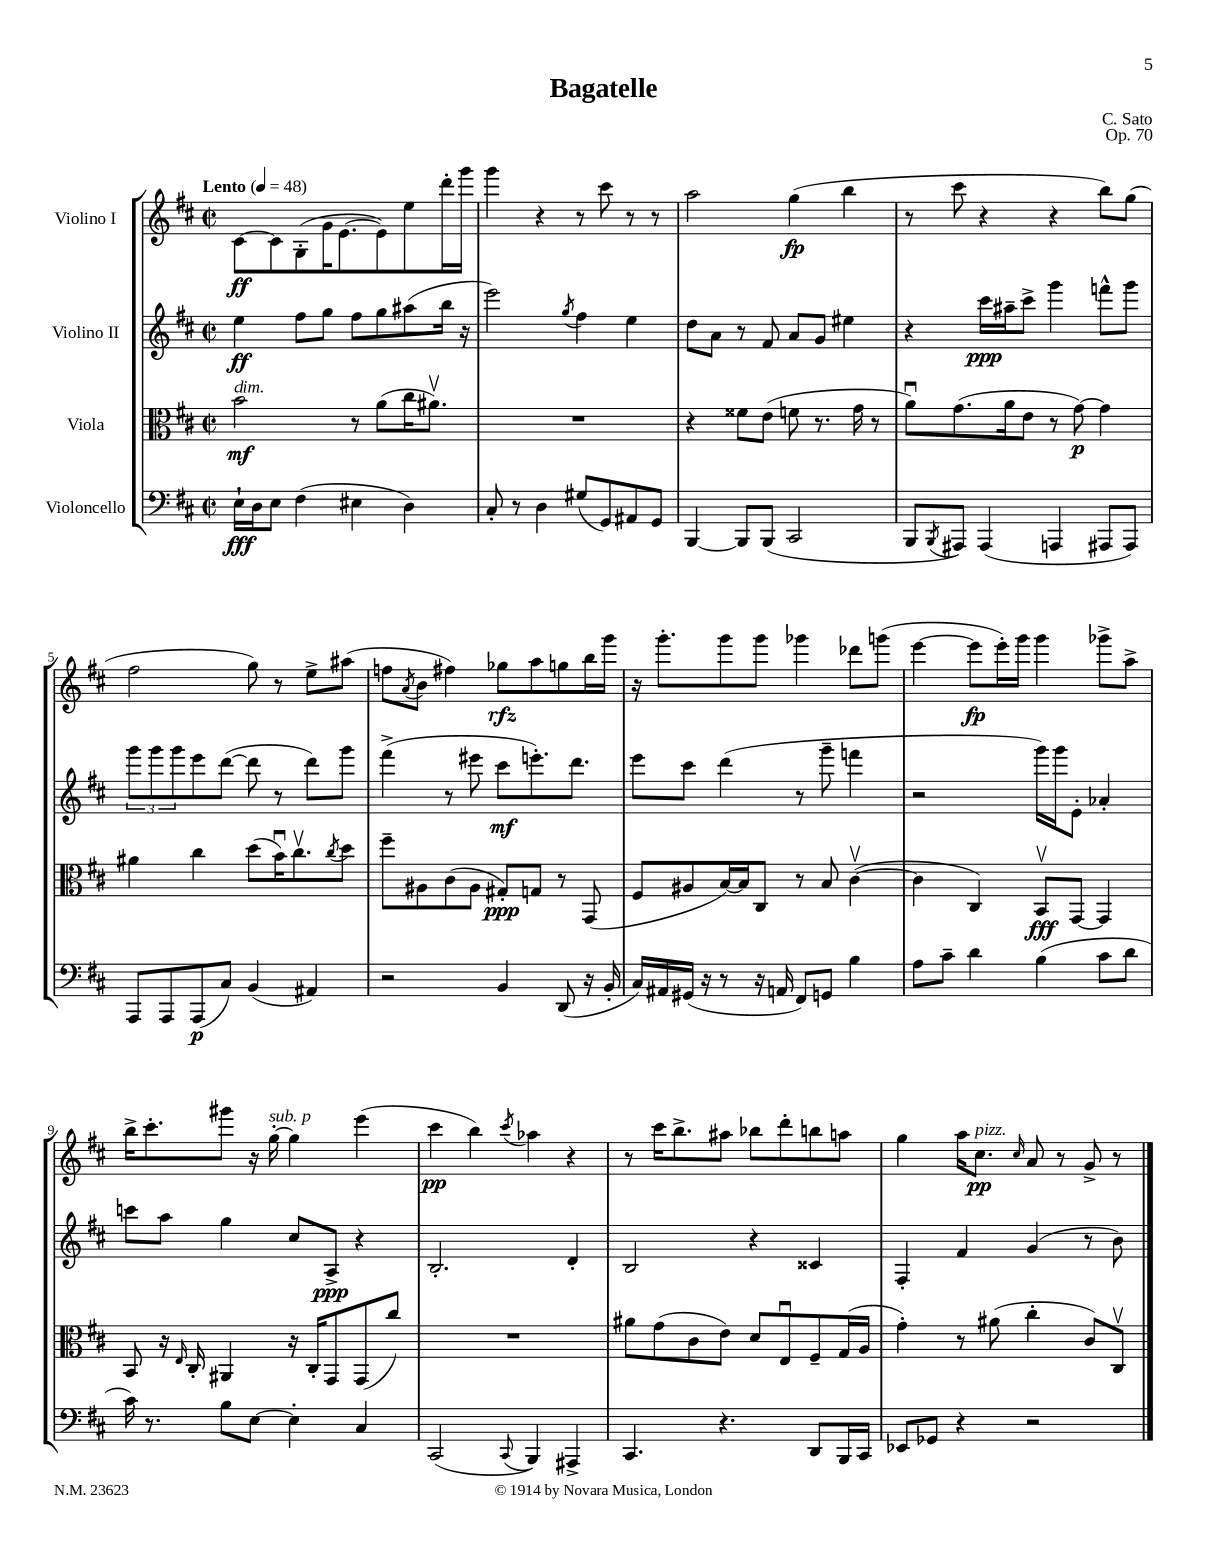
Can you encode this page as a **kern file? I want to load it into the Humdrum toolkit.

**kern	**kern	**kern	**kern
*staff4	*staff3	*staff2	*staff1
*clefF4	*clefC3	*clefG2	*clefG2
*k[f#c#]	*k[f#c#]	*k[f#c#]	*k[f#c#]
*M2/2	*M2/2	*M2/2	*M2/2
*met(c|)	*met(c|)	*met(c|)	*met(c|)
*MM48	*MM48	*MM48	*MM48
16E`	2b	4ee	[8c#
16D	.	.	.
8E	.	.	8c#]
(4F#	.	8ff#	(8G'
.	.	8gg	16g
.	.	.	[8.e
4E#	8r	8ff#	.
.	(8a	8gg	8e])
4D)	16cc#	(8aa#	8ee
.	8.a#v)	.	.
.	.	16bb	16ddd'
.	.	16r	16ggg
=	=	=	=
8C#'	1r	2eee)	4ggg
8r	.	.	.
4D	.	.	4r
.	.	8qgg	.
(8G#	.	4ff#	8r
8GG)	.	.	8ccc#
8AA#	.	4ee	8r
8GG	.	.	8r
=	=	=	=
[4BBB	4r	8dd	2aa
.	.	8a	.
8BBB]	8f##	8r	.
(8BBB	(8e	8f#	.
2CC#	8f	8a	(4gg
.	8.r	8g	.
.	.	4ee#	4bb
.	16g	.	.
.	8r	.	.
=	=	=	=
8BBB	8au)	4r	8r
8qBBB	.	.	.
8AAA#)	(8.g	.	8ccc#
(4AAA#	.	16ccc#	4r
.	16a	16aa#~	.
.	8e	8ccc#^	.
4AAA	8r	4ggg	4r
.	[8g)	.	.
8AAA#	4g]	8fff^^	8bb)
8AAA#)	.	8ggg	(8gg
=	=	=	=
8AAA	4a#	12ggg	2ff#
.	.	12ggg	.
8AAA	.	.	.
.	.	12ggg	.
(8AAA	4cc#	8eee	.
8C#)	.	([8ddd	.
(4BB	(8dd	8ddd]	8gg)
.	16bu)	8r	8r
.	8.cc#v	.	.
4AA#)	.	8ddd)	8ee^
.	8qcc#	.	.
.	8dd	8ggg	(8aa#
=	=	=	=
2r	8ff#~	(4fff#^	8ff
.	.	.	8qa
.	8A#	.	8b
.	(8c#	8r	4ff#)
.	8A#	8eee#	.
4BB	8G#')	8ccc#	8gg-
.	8G	8.eee')	8aa
(8DD	8r	.	8gg
.	.	8.ddd	.
16r	(8GG	.	16bb
16BB'	.	.	16ggg
=	=	=	=
16C#)	8F#	8eee	16r
16AA#	.	.	8.ggg'
(16GG#	8A#	8ccc#	.
16r	.	.	.
8r	[16B)	(4ddd	8ggg
.	16B]	.	.
16r	8C#	.	8ggg
16AA	.	.	.
8FF#)	8r	8r	4ggg-
8GG	8B	8ggg~	.
4B	([4c#v	4fff	8ddd-
.	.	.	(8ggg
=	=	=	=
8A	4c#]	2r	[4eee
8c#~	.	.	.
4d	4C#)	.	8eee]
.	.	.	16eee')
.	.	.	16ggg
(4B	8BBv	16ggg)	4ggg
.	.	16ggg	.
.	[8GG	8e'	.
8c#	4GG]	4a-'	8ggg-^
8d	.	.	8aa^
=	=	=	=
16c#)	8BB	8ccc	16bb^
8.r	.	.	8.ccc#'
.	16r	8aa	.
.	16qqE	.	.
.	16C#'	.	.
8B	4AA#	4gg	8ggg#
[8E	.	.	16r
.	.	.	[16gg'
4E']	16r	8cc#	4gg]
.	16C#'	.	.
.	8GG	8A^	.
4C#	(8GG	4r	(4eee
.	8cc#)	.	.
=	=	=	=
(2CC#	1r	2.B'	4ccc#
.	.	.	4bb)
8qqCC#	.	.	8qccc#
4BBB)	.	.	4aa-
4AAA#^	.	4d'	4r
=	=	=	=
4.CC#	8a#	2B	8r
.	(8g	.	16ccc#
.	.	.	8.bb^
.	8c#	.	.
4.r	8e)	.	8aa#
.	8d	4r	8bb-
.	8Eu	.	8ddd'
8DD	8F#~	4c##	8bb
16BBB	(16G	.	8aa
16CC#	16A	.	.
=	=	=	=
8EE-	4g')	4F#'	4gg
8GG-	.	.	.
4r	8r	4f#	16aa
.	.	.	8.cc#
.	(8a#	.	.
.	.	.	16qqcc#
2r	4cc#'	(4g	8a
.	.	.	8r
.	8c#)	8r	8g^
.	8C#v	8b)	8r
==	==	==	==
*-	*-	*-	*-
